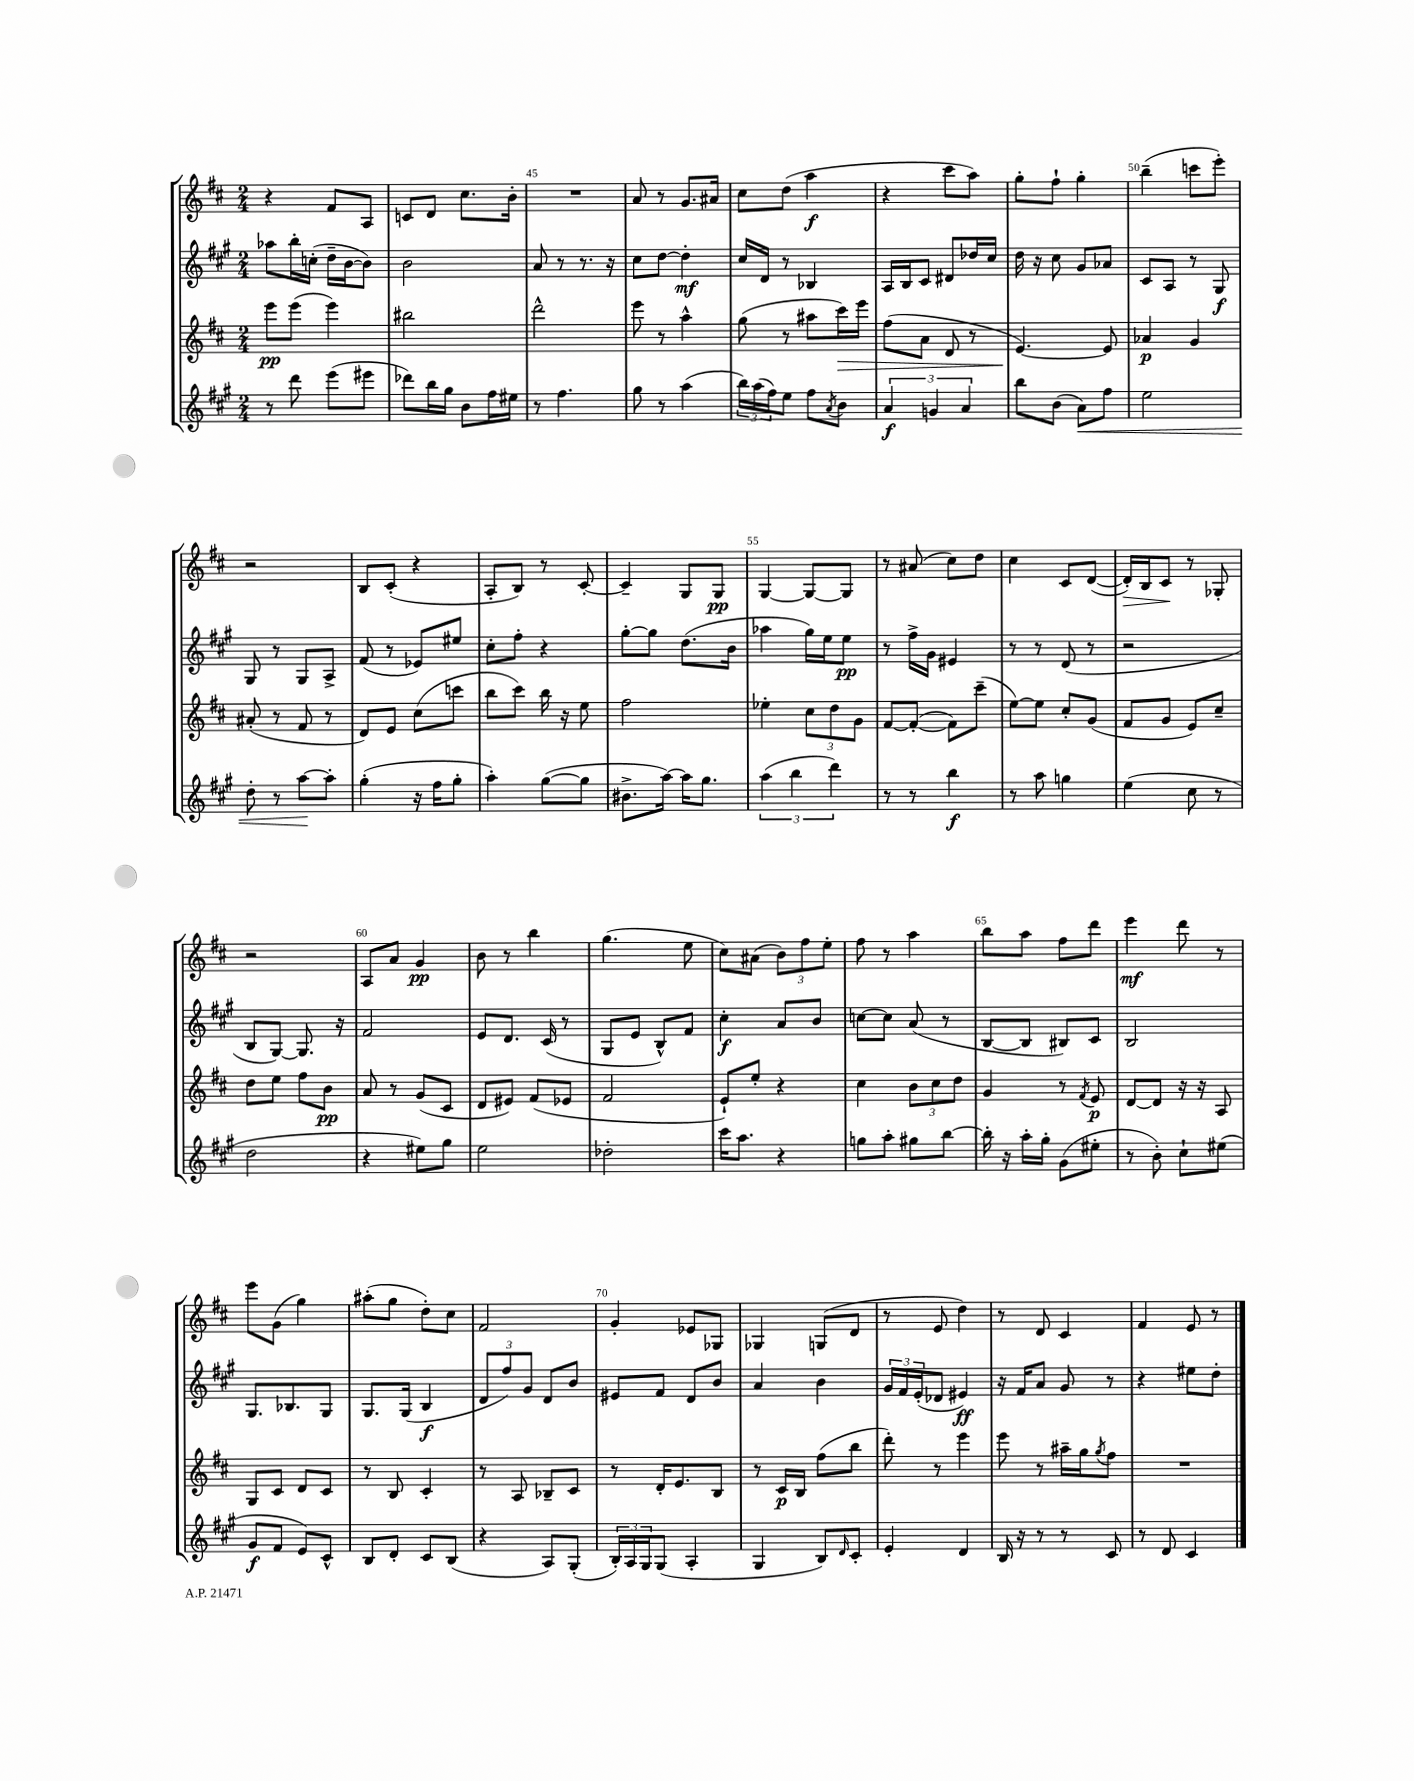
<<
\new StaffGroup <<
\new Staff = "s0" {
    \clef treble \key d \major \numericTimeSignature \time 2/4
    r4 fis'8 a8 |
    c'8 d'8 cis''8. b'16-. |
    R2 |
    a'8 r8 g'8. ais'16 |
    cis''8 d''8( a''4\f |
    r4 cis'''8 a''8) |
    g''8-. fis''8-! g''4-. |
    b''4--( c'''8 e'''8-.) |
    r2 |
    b8 cis'8-.( r4 |
    a8-. b8) r8 cis'8~-. |
    cis'4-- g8 g8\pp |
    g4~ g8~ g8 |
    r8 ais'8( cis''8) d''8 |
    cis''4 cis'8 d'8~( |
    d'16-.\>) b16 cis'8\! r8 ges8-. |
    r2 |
    a8 a'8 g'4\pp |
    b'8 r8 b''4 |
    g''4.( e''8 |
    cis''8) ais'8( \tuplet 3/2 { b'8) fis''8 e''8-. } |
    fis''8 r8 a''4 |
    b''8 a''8 fis''8 d'''8 |
    e'''4\mf d'''8 r8 |
    e'''8 g'8( g''4) |
    ais''8-.( g''8 d''8-.) cis''8 |
    fis'2 |
    g'4-. ees'8 ges8 |
    ges4 g8( d'8 |
    r8 e'8 d''4) |
    r8 d'8 cis'4 |
    fis'4 e'8 r8 \bar "|." |
}
\new Staff = "s1" {
    \clef treble \key a \major \numericTimeSignature \time 2/4
    aes''8 b''16-. c''16-.( d''16-- b'16~ b'8) |
    b'2 |
    a'8 r8 r8. r16 |
    cis''8 d''8~ d''4-.\mf |
    cis''16 d'16 r8 bes4 |
    a16 b16 cis'8 dis'8 des''16 cis''16 |
    d''16 r16 cis''8 gis'8 aes'8 |
    cis'8 a8 r8 gis8\f |
    gis8 r8 gis8 a8-> |
    fis'8( r8 ees'8) eis''8 |
    cis''8-. fis''8-. r4 |
    gis''8~-. gis''8 d''8.( b'16 |
    aes''4 gis''16) e''16 e''8\pp |
    r8 fis''16-> gis'16 eis'4 |
    r8 r8 d'8( r8 |
    r2 |
    b8 gis8~) gis8. r16 |
    fis'2 |
    e'8 d'8. cis'16( r8 |
    gis8 e'8 b8-^) fis'8 |
    cis''4-.\f a'8 b'8 |
    c''8~ c''8 a'8( r8 |
    b8~ b8 bis8) cis'8 |
    b2 |
    gis8. bes8. gis8 |
    gis8. gis16( b4\f |
    \tuplet 3/2 { d'8 fis''8) gis'8 } d'8 b'8 |
    eis'8 fis'8 d'8 b'8 |
    a'4 b'4 |
    \tuplet 3/2 { gis'16 fis'16 e'16-.( } des'8 eis'4\ff) |
    r16 fis'16 a'8 gis'8 r8 |
    r4 eis''8 d''8-. \bar "|." |
}
\new Staff = "s2" {
    \clef treble \key d \major \numericTimeSignature \time 2/4
    e'''8\pp e'''8( e'''4) |
    bis''2 |
    d'''2-^ |
    e'''8 r8 a''4-^ |
    g''8( r8 ais''8 cis'''16\>) e'''16 |
    fis''8( a'8 d'8 r8 |
    e'4.~\!) e'8 |
    aes'4\p g'4 |
    ais'8-.( r8 fis'8 r8 |
    d'8) e'8 cis''8( c'''8 |
    b''8 cis'''8) b''16 r16 e''8 |
    fis''2 |
    ees''4-. \tuplet 3/2 { cis''8 d''8 g'8 } |
    fis'8~ fis'8~-.( fis'8) cis'''8--( |
    e''8~) e''8 cis''8-. g'8( |
    fis'8 g'8 e'8) cis''8-- |
    d''8 e''8 fis''8 b'8\pp |
    a'8 r8 g'8( cis'8 |
    d'8 eis'8) fis'8( ees'8 |
    fis'2 |
    e'8-!) e''8-. r4 |
    cis''4 \tuplet 3/2 { b'8 cis''8 d''8 } |
    g'4 r8 \acciaccatura { fis'8 } e'8\p |
    d'8~ d'8 r16 r16 a8 |
    g8 cis'8 d'8 cis'8 |
    r8 b8 cis'4-. |
    r8 a8 bes8-- cis'8 |
    r8 d'16-. e'8. b8 |
    r8 cis'16\p b16 fis''8( b''8 |
    d'''8-.) r8 e'''4 |
    e'''8 r8 ais''16-- g''16 \acciaccatura { g''8 } fis''8 |
    R2 \bar "|." |
}
\new Staff = "s3" {
    \clef treble \key a \major \numericTimeSignature \time 2/4
    r8 d'''8 e'''8( eis'''8 |
    des'''8) b''16 gis''16 b'8 fis''16 eis''16 |
    r8 fis''4. |
    gis''8 r8 a''4( |
    \tuplet 3/2 { b''16) a''16( fis''16) } e''8 fis''8 \acciaccatura { a'8 } b'8 |
    \tuplet 3/2 { a'4\f g'4 a'4 } |
    b''8 b'8( a'8\<) fis''8 |
    e''2 |
    d''8-. r8 a''8~\! a''8-. |
    gis''4-.( r16 fis''16 gis''8-. |
    a''4-.) gis''8~( gis''8 |
    bis'8.-> a''16~) a''16 gis''8. |
    \tuplet 3/2 { a''4( b''4 d'''4) } |
    r8 r8 b''4\f |
    r8 a''8 g''4 |
    e''4( cis''8 r8 |
    d''2 |
    r4 eis''8) gis''8 |
    e''2 |
    des''2-. |
    cis'''16 a''8. r4 |
    g''8 a''8-. gis''8 b''8~ |
    b''16-. r16 a''16-. gis''16-. gis'8( eis''8-. |
    r8 b'8-.) cis''8-! eis''8( |
    gis'8\f fis'8 e'8) cis'8-^ |
    b8 d'8-. cis'8 b8( |
    r4 a8) gis8-.( |
    \tuplet 3/2 { b16-.) a16 gis16 } gis8( a4-. |
    gis4 b8) \grace { d'16 } cis'8-. |
    e'4-. d'4 |
    b16 r16 r8 r8 cis'8 |
    r8 d'8 cis'4 \bar "|." |
}
>>
>>
\layout { \context { \Score currentBarNumber = #43 \override BarNumber.break-visibility = ##(#f #t #t) barNumberVisibility = #(every-nth-bar-number-visible 5) } }
